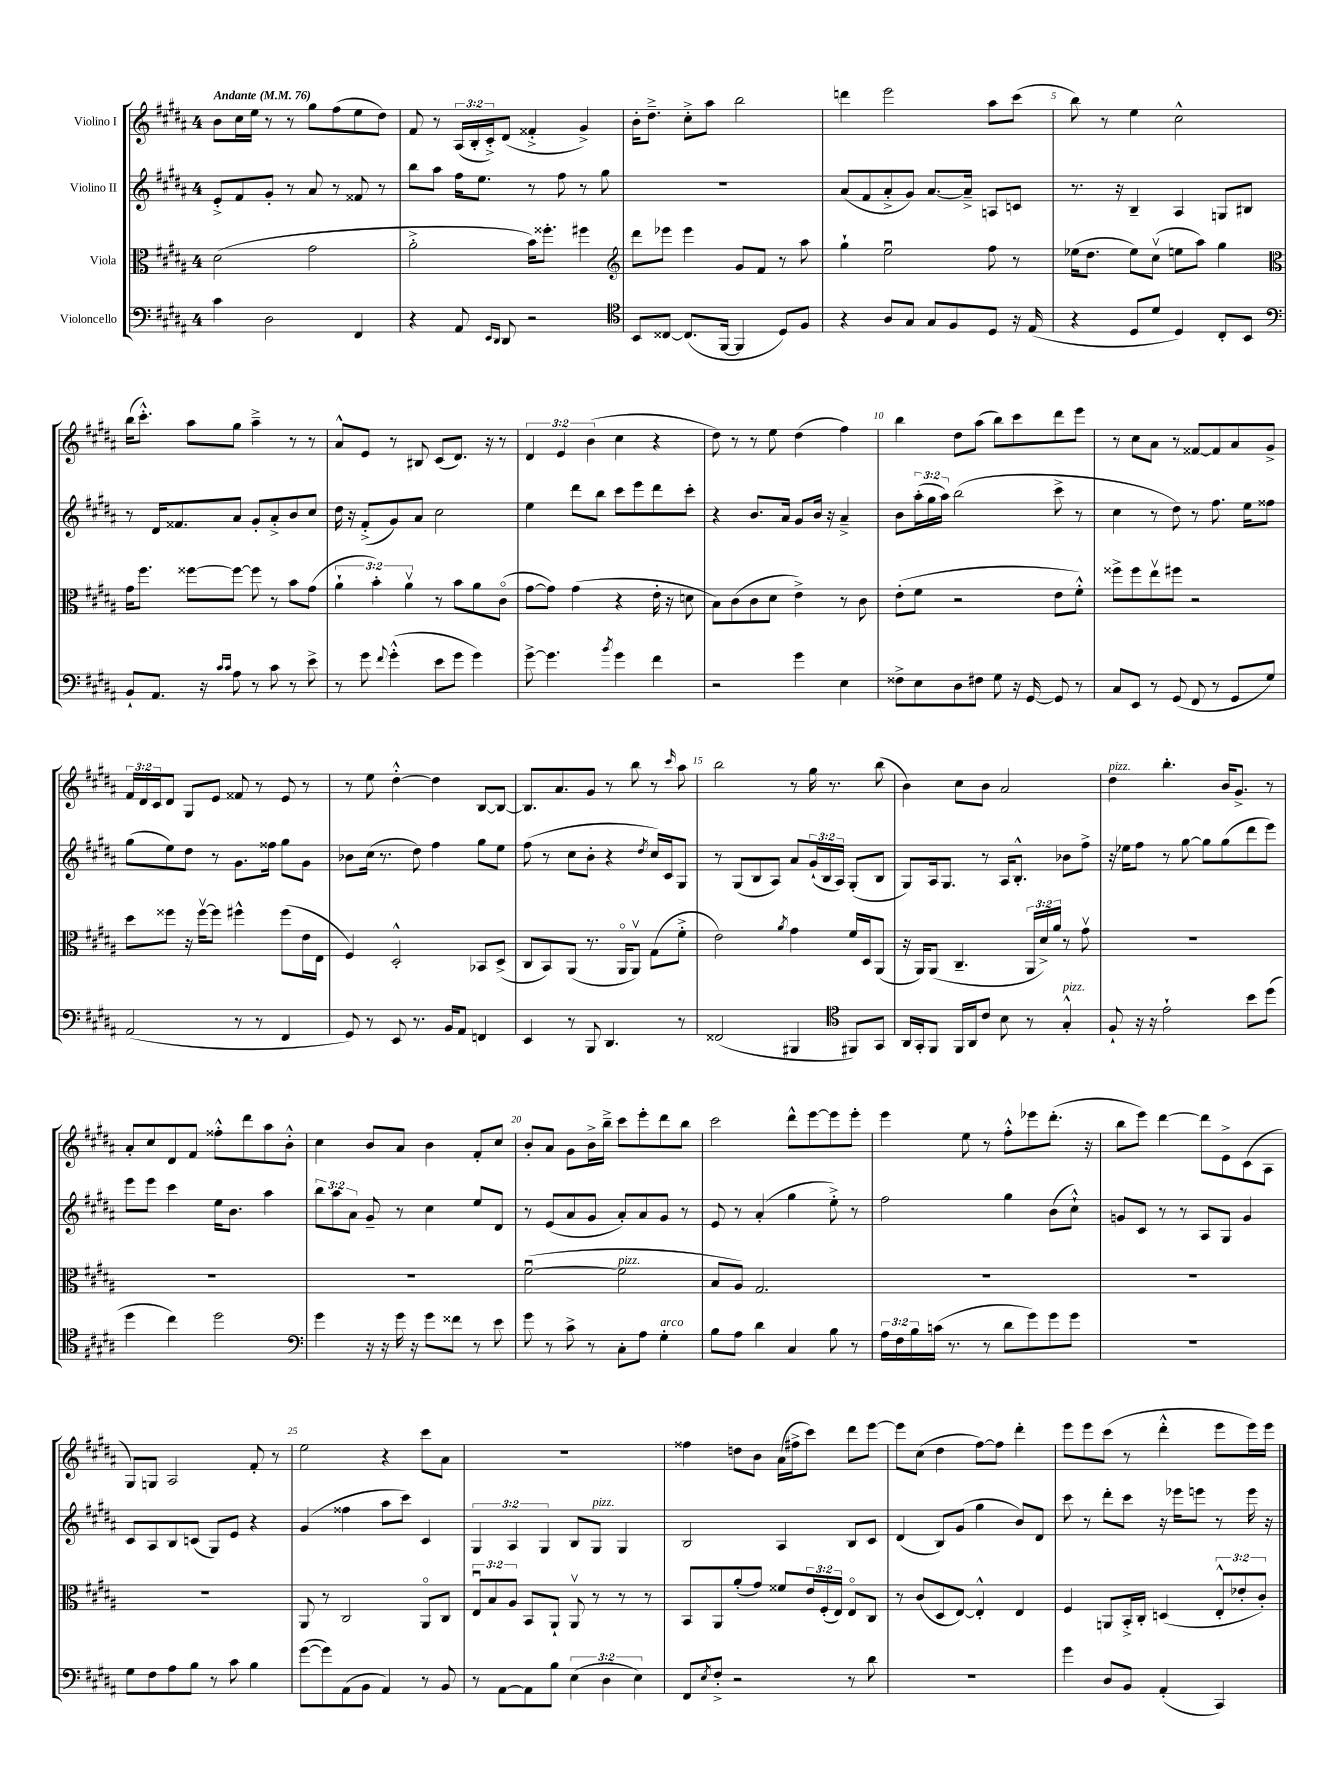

**kern	**kern	**kern	**kern
*staff4	*staff3	*staff2	*staff1
*clefF4	*clefC3	*clefG2	*clefG2
*k[f#c#g#d#a#]	*k[f#c#g#d#a#]	*k[f#c#g#d#a#]	*k[f#c#g#d#a#]
*M4/4	*M4/4	*M4/4	*M4/4
*MM76	*MM76	*MM76	*MM76
4c#	(2d#	8e'^	8b
.	.	8f#	16cc#
.	.	.	16ee
2D#	.	8g#'	8r
.	.	8r	8r
.	2g#	8a#	8gg#
.	.	8r	(8ff#
4FF#	.	8f##	8ee
.	.	8r	8dd#)
=	=	=	=
4r	2a#'^	8bb	8f#
.	.	8aa#	8r
8AA#	.	16ff#	(24A#
.	.	.	24B'
.	.	8.ee	.
.	.	.	24c#'^)
16qqEE	.	.	.
16qqDD#	.	.	.
8DD#	.	.	(8d#
2r	16b)	8r	4f##'^
.	8.ff##'	.	.
.	.	8ff#	.
.	4ff#	8r	4g#^)
.	.	8gg#	.
=	=	=	=
*clefC4	*clefG2	*	*
8BB	8ddd#	1r	16b'
.	.	.	8.dd#~^
[8C##	8eee-	.	.
(8.C##]	4eee-	.	8cc#'^
.	.	.	8aa#
[16FF#	.	.	.
4FF#]	8g#	.	2bb
.	8f#	.	.
8D#)	8r	.	.
8F#	8aa#	.	.
=	=	=	=
4r	4gg#`	(8a#	4ddd
.	.	8f#	.
8A#	2eeu	8a#'^	2eee
8G#	.	8g#)	.
8G#	.	[8.a#	.
8F#	.	.	.
.	.	16a#~^]	.
8D#	8ff#	8A	8aa#
16r	8r	8c	(8ccc#
(16E	.	.	.
=	=	=	=
4r	(16ee-	8.r	8bb)
.	8.dd#	.	.
.	.	.	8r
.	.	16r	.
8D#	8ee-)	4B~	4ee
8d#	(8cc#v	.	.
4D#)	8ee	4A#	2cc#^^
.	8aa#)	.	.
8C#'	4gg#	8G	.
8BB	.	8B#	.
=	=	=	=
*clefF4	*clefC3	*	*
8BB`	16g#	8r	(16bb
.	8.ff#	.	8.ccc#'^^)
8.AA#	.	16d#	.
.	.	8.f##	.
.	[8ff##	.	8aa#
16r	.	.	.
16qqc#	.	.	.
16qqc#	.	.	.
8A#	8ff##_	8a#	8gg#
8r	8ff##]	8g#'	4aa#~^
8c#	8r	8a#'^	.
8r	8b	8b	8r
8e^	(8g#	8cc#	8r
=	=	=	=
8r	6a#`	16dd#	8a#^^
.	.	16r	.
8g#	.	(8f#'^	8e
.	6b')	.	.
8qqf#	.	.	.
(4g#'^^	.	8g#)	8r
.	6a#v	.	.
.	.	8a#	8B#
8e	8r	2cc#	(8c#
8g#	8b	.	8.d#)
4g#)	8a#	.	.
.	.	.	16r
.	(8c#o	.	8r
=	=	=	=
[8g#^	[8g#	4ee	6d#
4.g#]	8g#])	.	.
.	.	.	6e
.	(4g#	8ddd#	.
.	.	.	(6b
.	.	8bb	.
8qb	.	.	.
4g#	4r	8ccc#	4cc#
.	.	8eee	.
4f#	16e'	8ddd#	4r
.	16r	.	.
.	8d	8ccc#'	.
=	=	=	=
2r	8B)	4r	8dd#)
.	(8c#	.	8r
.	8c#	8.b	8r
.	8d#	.	8ee
.	.	16a#	.
4g#	4e^)	8g#	(4dd#
.	.	16b	.
.	.	16r	.
4E	8r	4a#~^	4ff#)
.	8c#	.	.
=	=	=	=
8F##^	(8e'	8b	4bb
8E	8f#	(24aa#'	.
.	.	24gg#	.
.	.	24aa#)	.
8D#	2r	(2bb	8dd#
8F#	.	.	(8aa#
8G#	.	.	8bb)
16r	.	.	8ccc#
[16GG#	.	.	.
8GG#]	8e	8ccc#^	8ddd#
8r	8f#'^^)	8r	8eee
=	=	=	=
8C#	8ff##^	4cc#	8r
8EE	8ff##	.	8cc#
8r	8eev	8r	8a#
(8GG#	8ff#	8dd#)	8r
8FF#	2r	8r	[8f##
8r	.	8.ff#	8f##]
8GG#	.	.	8a#
.	.	16ee	.
8G#)	.	8ff##	8g#^
=	=	=	=
(2AA#	8dd#	(8gg#	24f#
.	.	.	24d#
.	.	.	24c#
.	8ff##	8ee)	8d#
.	16r	8dd#	8G#
.	[16ff##v	.	.
.	8ff##]	8r	8e
8r	4ff#^^	8.g#	8f##
8r	.	.	8r
.	.	16ff##	.
4FF#	(8ff#	8gg#	8e
.	16e	8g#	8r
.	16E	.	.
=	=	=	=
8GG#)	4F#)	8b-	8r
8r	.	(16cc#	8ee
.	.	8.r	.
8EE	2D#'^^	.	[4dd#'^^
8.r	.	8dd#)	.
.	.	4ff#	4dd#]
16BB	.	.	.
8AA#	.	.	.
4FF	8BB-	8gg#	[8B
.	(8D#^	8ee	8B_
=	=	=	=
4EE	8C#	(8ff#	8.B]
.	8BB)	8r	.
.	.	.	8.a#
8r	(8AA#	8cc#	.
8BBB	8.r	8b'	8g#
4.DD#	.	4r	8r
.	16AA#o	.	.
.	8AA#v)	.	8bb
.	.	8qdd#	.
.	(8G#	16cc#)	8r
.	.	16c#	.
.	.	.	16qqccc#
8r	8f#'^	8G#	8aa#
=	=	=	=
(2FF##	2e)	8r	2bb
.	.	(8G#	.
.	.	8B	.
.	.	8A#)	.
.	8qa#	.	.
4BBB#	4g#	8a#	8r
.	.	(24g#`	16gg#
.	.	24B	.
.	.	.	8.r
.	.	24A#)	.
*clefC4	*	*	*
8FF#)	16f#	(8G#'	.
.	16D#	.	.
8GG#	(8AA#	8B	(8bb
=	=	=	=
16AA#	16r	8G#)	4b)
16GG#'	16AA#)	.	.
8FF#	(8AA#	16A#	.
.	.	8.G#	.
16FF#	4.C#~	.	8cc#
16AA#	.	.	.
8c#	.	8r	8b
8B	.	16A#	2a#
.	.	8.B'^^	.
8r	24AA#	.	.
.	24d#^)	.	.
.	24a#	.	.
4G#'^^	8r	8b-	.
.	8g#v	8ff#^	.
=	=	=	=
8F#`	1r	16r	4dd#
.	.	16ee-	.
16r	.	8ff#	.
16r	.	.	.
2e`	.	8r	4.bb'
.	.	[8gg#	.
.	.	8gg#]	.
.	.	(8gg#	16b
.	.	.	8.g#^
8b	.	8ddd#	.
(8dd#	.	8eee)	8r
=	=	=	=
4dd#	1r	8eee	8a#'
.	.	8eee	8cc#
4cc#)	.	4ccc#	8d#
.	.	.	8f#
2dd#	.	16ee	8ff##'^^
.	.	8.b	.
.	.	.	8ddd#
.	.	4aa#	8aa#
.	.	.	8b'^^
=	=	=	=
*clefF4	*	*	*
4g#	1r	12bb	4cc#
.	.	12aa#	.
.	.	12a#	.
16r	.	8g#~	8b
16r	.	.	.
16g#	.	8r	8a#
16r	.	.	.
8g#	.	4cc#	4b
8f##	.	.	.
8r	.	8ee	8f#'
8e	.	8d#	8cc#
=	=	=	=
8g#	([2f#u	8r	8b'
8r	.	(8e	8a#
8c#^	.	8a#	8g#
8r	.	8g#	16b^
.	.	.	16bb~^
8C#'	2f#]	8a#')	8ccc#
8A#	.	8a#	8eee'
4G#'	.	8g#	8ddd#
.	.	8r	8bb
=	=	=	=
8B	8B	8e	2ccc#
8A#	8A#)	8r	.
4d#	2.G#	(4a#'	.
4C#	.	4gg#	8ddd#^^
.	.	.	[8eee
8B	.	8ee'^)	8eee]
8r	.	8r	8eee'
=	=	=	=
24A#	1r	2ff#	4eee
24F#	.	.	.
24B	.	.	.
(16c	.	.	.
8.r	.	.	.
.	.	.	8ee
8r	.	.	8r
8d#	.	4gg#	8ff#'^^
8g#)	.	.	8eee-
8g#	.	(8b	(8.ddd#'
8g#	.	8cc#`^^)	.
.	.	.	16r
=	=	=	=
1r	1r	8g	8bb
.	.	8c#	8eee)
.	.	8r	[4ddd#
.	.	8r	.
.	.	8A#	8ddd#]
.	.	8G#	8e^
.	.	4g	(8c#
.	.	.	8A#
=	=	=	=
8G#	1r	8c#	8G#)
8F#	.	8A#	8G
8A#	.	8B	2A#
8B	.	(8c	.
8r	.	8G#)	.
8c#	.	8e	.
4B	.	4r	8f#'
.	.	.	8r
=	=	=	=
([8g#	8AA#	(4g#	2ee
8g#])	8r	.	.
(8AA#	2C#	4ff##	.
8BB	.	.	.
4AA#)	.	8aa#	4r
.	.	8ccc#)	.
8r	8AA#o	4c#	8ccc#
8BB	8C#	.	8a#
=	=	=	=
8r	12Eu	6G#	1r
.	12B	.	.
[8AA#	.	.	.
.	12A#	6A#	.
8AA#]	8BB	.	.
.	.	6G#	.
8B	8AA#`	.	.
(6E	8AA#v	8B	.
.	8r	8G#	.
6D#	.	.	.
.	8r	4G#	.
6E)	.	.	.
.	8r	.	.
=	=	=	=
8FF#	8BB	2B	4ff##
8qE	.	.	.
8F#'^	8AA#	.	.
2r	(8a#'	.	8dd
.	8g#)	.	8b
.	8f##	4A#	(16a#
.	.	.	16ff#^
.	24e	.	8ccc#)
.	(24F#'	.	.
.	24E)	.	.
8r	8Eo	8B	8ddd#
8d#	8C#	8c#	[8eee
=	=	=	=
1r	8r	(4d#	8eee]
.	(8c#	.	(8cc#
.	8D#	8B)	4dd#
.	[8E)	(8g#	.
.	4E'^^]	4gg#	[8ff#)
.	.	.	8ff#]
.	4E	8b)	4ddd#'
.	.	8d#	.
=	=	=	=
4g#	4F#	8ccc#	8eee
.	.	8r	8eee
8D#	8AA	8ddd#'	(8ccc#
8BB	16BB'^	8ccc#	8r
.	16C#'	.	.
(4AA#'	(4D	16r	4ddd#'^^
.	.	16eee-	.
.	.	8eee	.
4CC#)	12E'^^	8r	8eee
.	12e-'	.	.
.	.	16eee	16eee)
.	12c#')	.	.
.	.	16r	16eee
==	==	==	==
*-	*-	*-	*-
